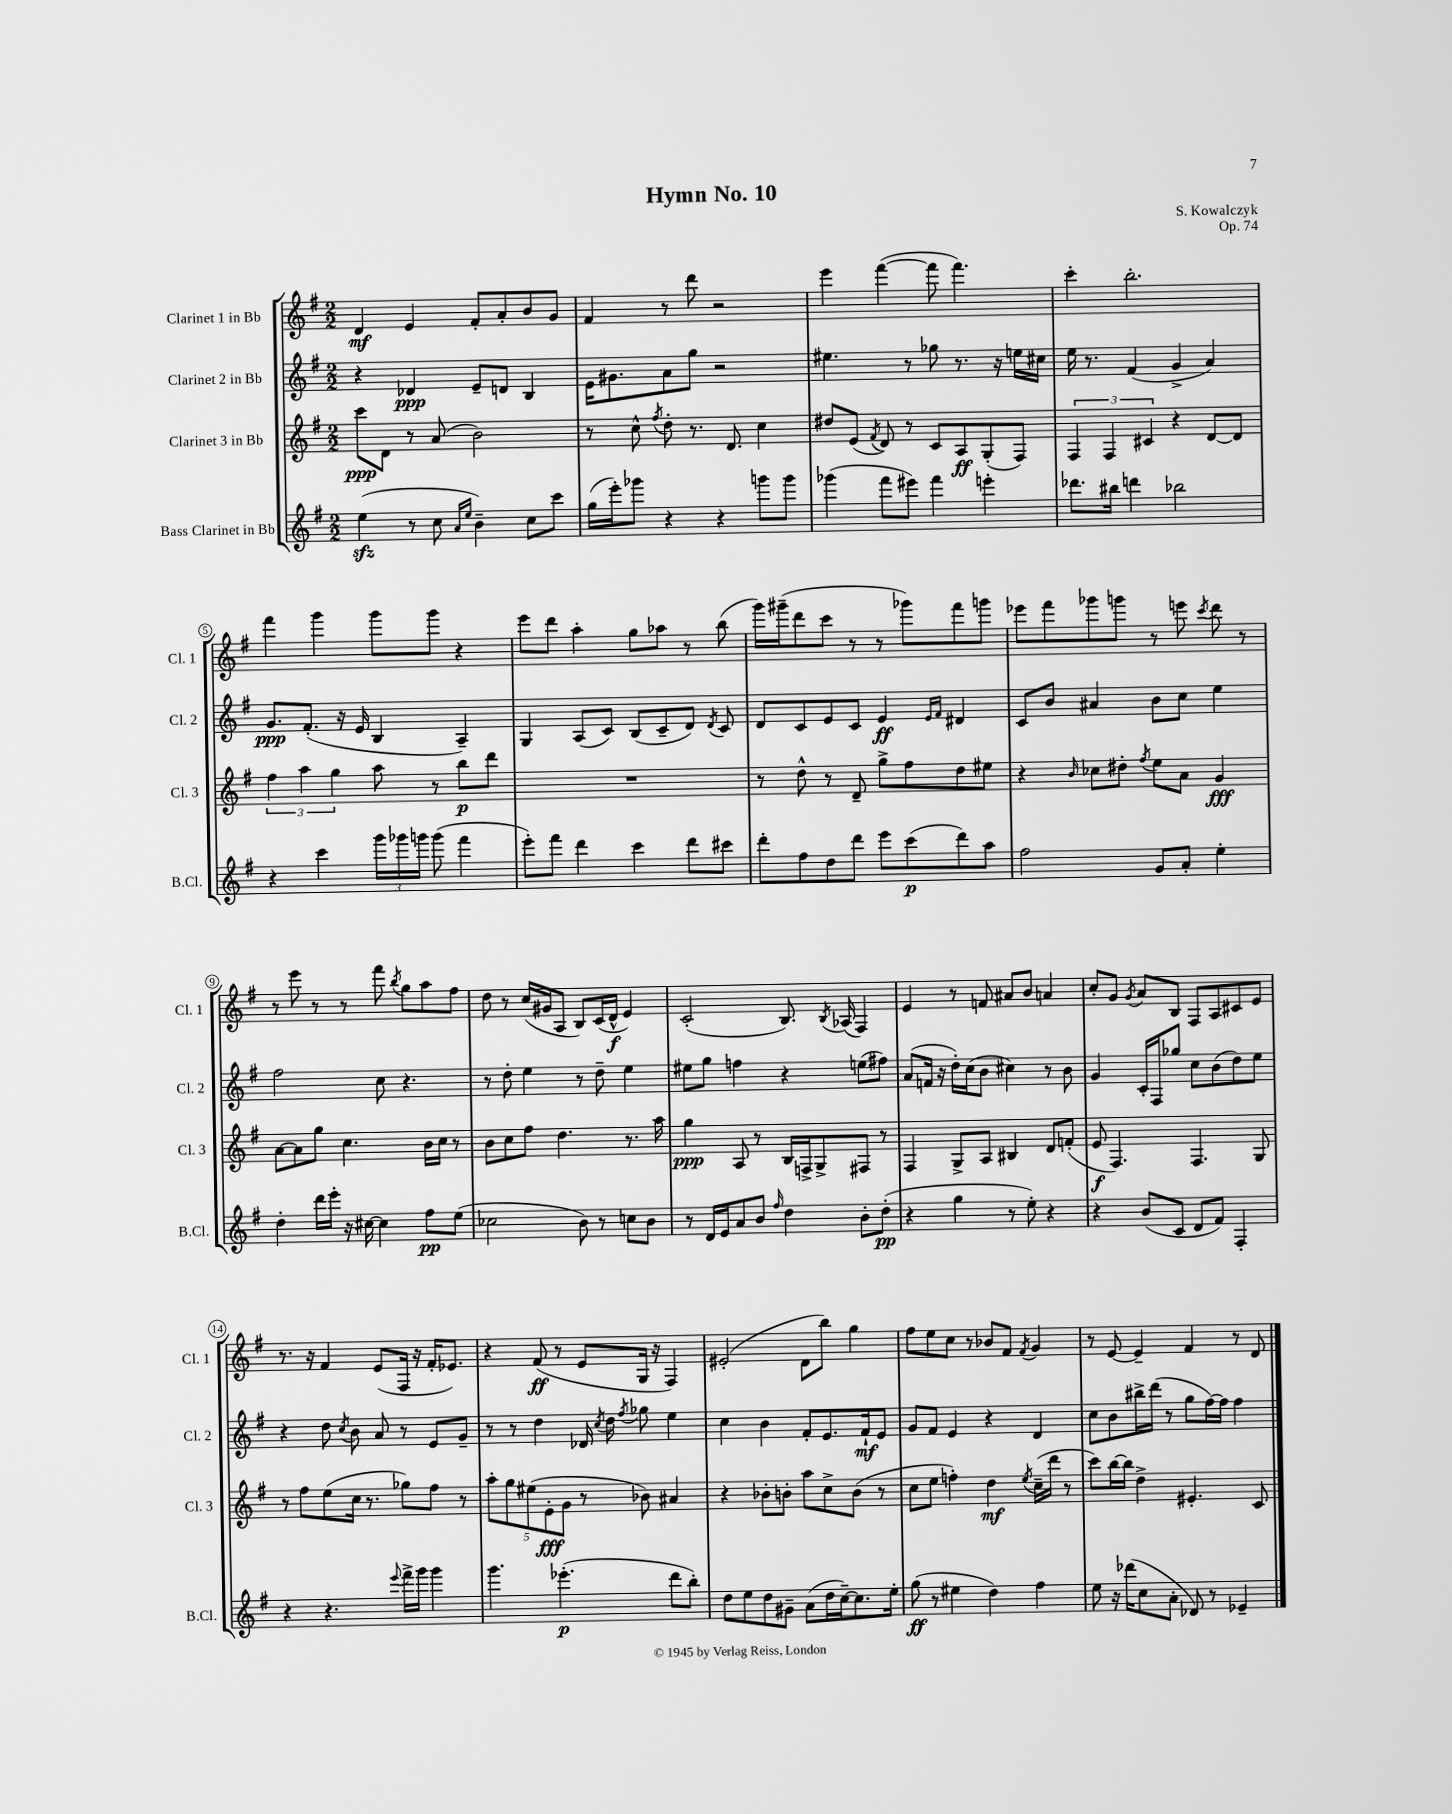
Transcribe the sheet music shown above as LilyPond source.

\header { title = "Hymn No. 10" composer = "S. Kowalczyk" opus = "Op. 74" }
<<
\new StaffGroup <<
\new Staff = "s0" \with { instrumentName = "Clarinet 1 in Bb" shortInstrumentName = "Cl. 1" } {
    \clef treble \key g \major \numericTimeSignature \time 2/2
    \autoBeamOff d'4\mf e'4 fis'8[-. a'8-. b'8 g'8] |
    fis'4 r8 d'''8 r2 |
    e'''4 fis'''4~( fis'''8 fis'''4.) |
    c'''4-. b''2.-. |
    fis'''4 g'''4 g'''8[ g'''8] r4 |
    e'''8[ d'''8] a''4-. g''8[ aes''8] r8 b''8( |
    g'''16[) gis'''16--( d'''8 c'''8] r8 r8 ges'''8[) fis'''8 g'''8] |
    ees'''8[ fis'''8 ges'''8 g'''8] r8 e'''8 \acciaccatura { c'''8 } d'''8 r8 |
    r8 e'''8 r8 r8 fis'''8 \acciaccatura { b''8 } g''8[ a''8 fis''8] |
    d''8 r8 c''16[( gis'16 a8] b8[) c'16( d'16]-^\f e'4) |
    c'2-.( b8.) \acciaccatura { b8 } aes16( fis4) |
    e'4 r8 f'8 ais'8[ b'8] a'4 |
    c''8[-. g'8] \acciaccatura { g'8 } a'8[ b8] fis8[ a8 cis'8 e'8] |
    r8. r16 fis'4 e'8[( fis16] r16 fis'16[-. ees'8.]) |
    r4 fis'8\ff( r8 e'8[ g16] r16 fis4) |
    eis'2-.( d'8[ b''8]) g''4 |
    fis''8[ e''8 c''8] r8 bes'8[ fis'8] \acciaccatura { fis'8 } g'4 |
    r8 e'8~ e'4-- fis'4 r8 d'8 \bar "|." |
}
\new Staff = "s1" \with { instrumentName = "Clarinet 2 in Bb" shortInstrumentName = "Cl. 2" } {
    \clef treble \key g \major \numericTimeSignature \time 2/2
    \autoBeamOff r4 des'4\ppp e'8[-- d'8] b4 |
    e'16[ gis'8. a'8 g''8] r2 |
    eis''4. r8 ges''8 r8. r16 e''16[ cis''16] |
    e''16 r8. fis'4( g'4-> a'4) |
    g'8.[\ppp fis'8.]-.( r16 e'16 b4 a4--) |
    g4 a8[( c'8]) b8[( c'8-- d'8]) \acciaccatura { d'8 } c'8 |
    d'8[ c'8 e'8 c'8] e'4\ff \grace { e'16[ fis'16] } dis'4 |
    c'8[ b'8] ais'4 b'8[ c''8] e''4 |
    fis''2 c''8 r4. |
    r8 d''8-. e''4 r8 d''8-- e''4 |
    eis''8[ g''8] f''4 r4 e''8[( fis''8]) |
    a'8[( f'16] r16 d''16[-.) c''16( b'8] cis''4) r8 b'8 |
    g'4 c'16[-. fis16 ges''8] c''8[ b'8( d''8) e''8] |
    r4 d''8 \acciaccatura { c''8 } b'8 a'8 r8 e'8[ g'8]-- |
    r8 r8 d''4 des'16 \acciaccatura { c''8 } d''16 \acciaccatura { fis''8 } ges''8 e''4 |
    c''4 b'4 fis'8[-. e'8. fis'16-!\mf e'8] |
    g'8[ fis'8] e'4 r4 d'4 |
    c''8[ b'8 bis''16-> d'''16]( r8 g''8[ fis''16~) fis''16] fis''4 \bar "|." |
}
\new Staff = "s2" \with { instrumentName = "Clarinet 3 in Bb" shortInstrumentName = "Cl. 3" } {
    \clef treble \key g \major \numericTimeSignature \time 2/2
    \autoBeamOff c'''8[\ppp d'8] r8 a'8( b'2) |
    r8 c''8-^ \acciaccatura { fis''8 } d''8-. r8. d'8. c''4 |
    dis''8[ e'8]( \acciaccatura { fis'8 } d'8) r8 c'8[ a8\ff g8-.( fis8]) |
    \tuplet 3/2 { fis4 fis4 cis'4 } r4 d'8[~ d'8] |
    \tuplet 3/2 { fis''4 a''4 g''4 } a''8 r8 b''8[\p d'''8] |
    R1 |
    r8 d''8-^ r8 d'8-- g''8[-> fis''8 d''8 eis''8] |
    r4 \grace { b'16 } ces''8[ dis''8]-. \acciaccatura { fis''8 } e''8[ a'8] g'4\fff |
    a'8[~ a'8 g''8] c''4. b'16[ c''16] r8 |
    b'8[ c''8 fis''8] d''4. r8. a''16 |
    g''4\ppp a8 r8 b16[ f16-> g8-> fis8] r8 |
    fis4 g8[-> a8] bis4 d'8[ f'8]-.( |
    e'8\f fis4.) fis4. g8 |
    r8 fis''8[ e''8( c''16] r8. ges''8[) fis''8] r8 |
    \tuplet 5/4 { a''8[-. g''8 eis''8( e'8-.\fff g'8] } r8 bes'8) ais'4 |
    r4 bes'8[-. b'8]-. a''8[ c''8-> b'8]( r8 |
    c''8[ e''8] f''4-.) d''4\mf \acciaccatura { e''8 } c''16[--( d'''16] r8 |
    c'''8[) b''16~ b''16] d''4-> eis'4.-. c'8 \bar "|." |
}
\new Staff = "s3" \with { instrumentName = "Bass Clarinet in Bb" shortInstrumentName = "B.Cl." } {
    \clef treble \key g \major \numericTimeSignature \time 2/2
    \autoBeamOff e''4\sfz( r8 c''8 \grace { a'16[ e''16] } b'4--) c''8[ c'''8] |
    g''16[( e'''16-.) ges'''8] r4 r4 g'''8[ g'''8] |
    ges'''4( fis'''8[ eis'''8]) fis'''4 e'''4-. |
    des'''8.[ bis''16] d'''4 bes''2 |
    r4 c'''4 \tuplet 3/2 { g'''16[ ges'''16 g'''16] } g'''8( fis'''4 |
    e'''8[-.) fis'''8] d'''4 c'''4 d'''8[ cis'''8] |
    d'''8[-. fis''8 d''8 d'''8] e'''8[ c'''8\p( d'''8) a''8] |
    fis''2 g'8[ a'8]-. e''4-. |
    d''4-. d'''16[ e'''16]-. r16 cis''16~ cis''4 fis''8[\pp e''8]( |
    ces''2 b'8) r8 c''8[ b'8] |
    r8 d'16[ e'16 a'8 b'8] \grace { fis''16 } d''4 b'8[-. d''8]-.\pp( |
    r4 g''4 r8 e''8-.) r4 |
    r4 b'8[( c'8] d'8[ fis'8]) fis4-. |
    r4 r4. \appoggiatura { e'''8 } fis'''16[-> g'''16] g'''4 |
    g'''4. ees'''4.-.\p( d'''8[ b''8]-.) |
    d''8[ e''8 d''8 gis'8]-- a'8[( d''16 c''16~--) c''8. e''16]-. |
    g''8\ff( r8 eis''4 d''4) fis''4 |
    e''8 r16 des'''16[( c''8 a'8]-. des'8) r8 ees'4-- \bar "|." |
}
>>
>>
\layout { \context { \Score \override BarNumber.stencil = #(make-stencil-circler 0.1 0.3 ly:text-interface::print) } }
